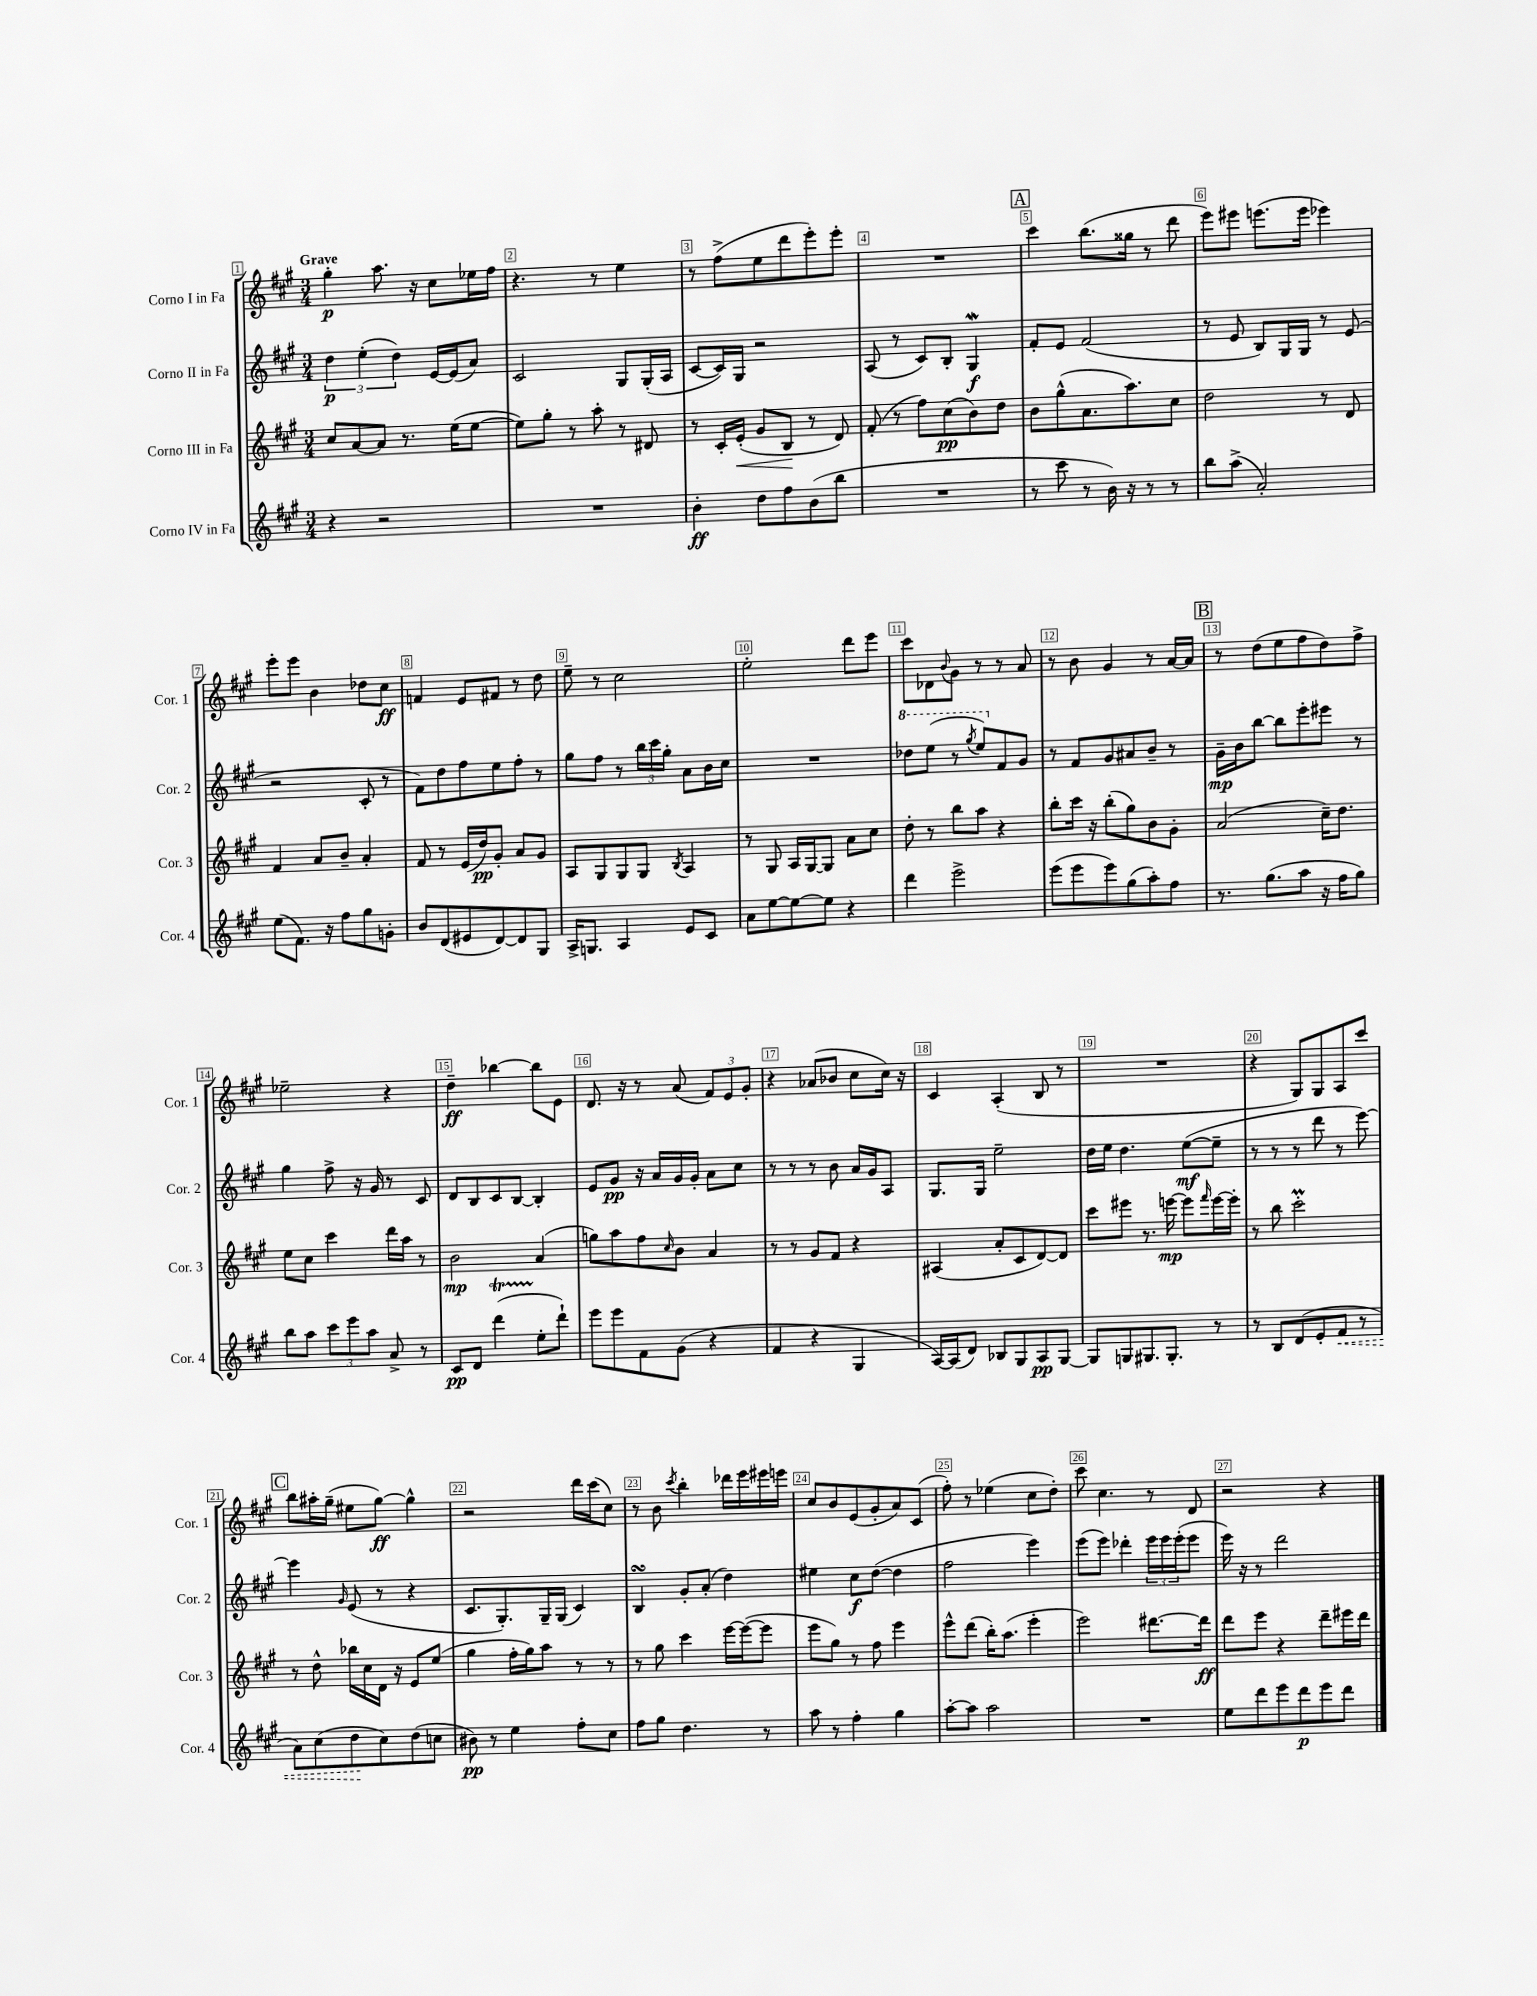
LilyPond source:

<<
\new StaffGroup <<
\new Staff = "s0" \with { instrumentName = "Corno I in Fa" shortInstrumentName = "Cor. 1" } {
    \clef treble \key a \major \numericTimeSignature \time 3/4 \tempo "Grave"
    gis''4-.\p a''8. r16 cis''8 ees''16 fis''16 |
    r4. r8 e''4 |
    r8 fis''8->( e''8 d'''8 e'''8-.) e'''8-. |
    R2. |
    \mark \markup { \box "A" } cis'''4 b''8.( gisis''16 r8 d'''8 |
    e'''8) eis'''8 e'''8.( e'''16 ees'''4) |
    e'''8-. e'''8 b'4 des''8 cis''8\ff |
    f'4 e'8 fis'8 r8 d''8 |
    e''8-- r8 cis''2 |
    e''2-. d'''8 e'''8 |
    cis'''8 des'8 \appoggiatura { b'8 } gis'8 r8 r8 a'8 |
    r8 b'8 gis'4 r8 a'16~ a'16 |
    \mark \markup { \box "B" } r8 d''8( e''8 fis''8 d''8) fis''8-> |
    ees''2-- r4 |
    d''4--\ff bes''4~ bes''8 e'8 |
    d'8. r16 r8 a'8( \tuplet 3/2 { fis'8) e'8 gis'8-. } |
    r4 aes'8( bes'8 cis''8 cis''16) r16 |
    cis'4 a4-.( b8 r8 |
    R2. |
    r4 gis8) gis8 a8 cis'''8 |
    \mark \markup { \box "C" } b''8 ais''16-. gis''16--( eis''8 gis''8~\ff) gis''4-^ |
    r2 d'''16 cis'''16( cis''8) |
    r8 b'8 \acciaccatura { cis'''8 } b''4-. des'''16 e'''16 eis'''16 e'''16 |
    cis''8 b'8 e'8( gis'8-. a'8) cis'8( |
    fis''8-.) r8 ees''4( cis''8 d''8-.) |
    cis'''8 cis''4. r8 d'8 |
    r2 r4 \bar "|." |
}
\new Staff = "s1" \with { instrumentName = "Corno II in Fa" shortInstrumentName = "Cor. 2" } {
    \clef treble \key a \major \numericTimeSignature \time 3/4
    \tuplet 3/2 { d''4\p e''4-.( d''4) } e'16~ e'16( a'8) |
    cis'2 gis8 gis16-.( a16 |
    cis'8~ cis'16) gis16 r2 |
    a8( r8 cis'8) b8-. gis4\mordent\f |
    \mark \markup { \box "A" } fis'8-. e'8 fis'2( |
    r8 e'8 b8) gis16 gis16 r8 e'8( |
    r2 cis'8-. r8 |
    fis'8) d''8 fis''8 e''8 fis''8-. r8 |
    gis''8 fis''8 r8 \tuplet 3/2 { b''16 cis'''16 gis''16-. } a'8 b'16 cis''16 |
    R2. |
    \ottava #1 des'''8 e'''8( r8 \acciaccatura { gis'''8 } e'''8) \ottava #0 fis'8 gis'8 |
    r8 fis'8 gis'8 ais'8 b'8-- r8 |
    \mark \markup { \box "B" } gis'16--\mp b'16 b''8~ b''8 e'''8-. eis'''8 r8 |
    gis''4 fis''8-> r16 gis'16 r8 cis'8 |
    d'8 b8 cis'8 b8~ b4-. |
    e'8 gis'8\pp r16 a'16 gis'16 gis'16-. a'8 cis''8 |
    r8 r8 r8 b'8 a'16 gis'16 a8 |
    gis8. gis16 e''2-- |
    d''16 e''16 d''4. e''8~\mf( e''8-- |
    r8 r8 r8 d'''8 r8 e'''8~) |
    \mark \markup { \box "C" } e'''4 \grace { gis'16 } e'8( r8 r4 |
    cis'8. gis8.-.) gis16-- gis16( cis'4) |
    b4\turn gis'8-. a'8-.( d''4) |
    eis''4 cis''8\f d''8~( d''4 |
    fis''2 e'''4) |
    e'''8( e'''8) des'''4-. \tuplet 3/2 { e'''16 e'''16 e'''16-.( } e'''8 |
    e'''16) r16 r8 d'''2 \bar "|." |
}
\new Staff = "s2" \with { instrumentName = "Corno III in Fa" shortInstrumentName = "Cor. 3" } {
    \clef treble \key a \major \numericTimeSignature \time 3/4
    cis''8 a'8~ a'8 r8. e''16( e''8~ |
    e''8) gis''8-. r8 a''8-. r8 dis'8 |
    r8 cis'16-. e'16-.\<( gis'8 b8\! r8 d'8) |
    fis'8-.( r8 fis''8) cis''8\pp( b'8) d''8 |
    \mark \markup { \box "A" } b'8 gis''8-^( a'8. a''8.) cis''8 |
    d''2 r8 d'8 |
    fis'4 a'8 b'8-- a'4-. |
    fis'8 r8 e'16( d''16\pp) gis'8-. a'8 gis'8 |
    a8 gis8 gis8 gis8 \acciaccatura { b8 } a4 |
    r8 gis8 a16 gis16~ gis8 a'8 cis''8 |
    d''8-. r8 b''8 a''8 r4 |
    b''8-. cis'''16 r16 b''8-.( gis''8) b'8 gis'8-. |
    \mark \markup { \box "B" } a'2( cis''16--) d''8. |
    e''8 cis''8 cis'''4 d'''16 a''16 r8 |
    b'2\mp a'4( |
    g''8) a''8 fis''8 \grace { cis''16 } b'8 a'4 |
    r8 r8 gis'8 fis'8 r4 |
    ais4( a'8-. cis'8 d'8~) d'8 |
    cis'''8 eis'''8 r8. e'''16~\mp e'''8 \grace { fis'''16 } e'''16~ e'''16-. |
    r8 b''8 cis'''2-.\prall |
    \mark \markup { \box "C" } r8 d''8-^ bes''16 cis''16 d'16 r16 e'8 e''8( |
    gis''4 fis''16-. gis''16) a''8 r8 r8 |
    r8 gis''8 cis'''4 e'''16~ e'''16~( e'''8 |
    e'''8 gis''8) r8 fis''8 e'''4 |
    e'''8-^ d'''8( b''16-.) a''8.( e'''4-. |
    e'''2) dis'''8.~ dis'''16\ff |
    d'''8 e'''8 r4 d'''8-- eis'''16 d'''16 \bar "|." |
}
\new Staff = "s3" \with { instrumentName = "Corno IV in Fa" shortInstrumentName = "Cor. 4" } {
    \clef treble \key a \major \numericTimeSignature \time 3/4
    r4 r2 |
    R2. |
    b'4-.\ff d''8 fis''8 b'8( b''8 |
    R2. |
    \mark \markup { \box "A" } r8 cis'''8 r8 b'16) r16 r8 r8 |
    b''8 a''8->( a'2-.) |
    e''8( fis'8.) r16 fis''8 gis''8 g'8-. |
    b'8 d'8( eis'8 d'8~) d'8 gis8 |
    a16-> g8. a4 e'8 cis'8 |
    a'8 e''8~ e''8~ e''8 r4 |
    d'''4 e'''2-> |
    e'''8( e'''8 e'''8) gis''8( a''8-.) fis''8 |
    \mark \markup { \box "B" } r8. gis''8.( a''8 r16 fis''16 gis''8) |
    b''8 a''8 \tuplet 3/2 { cis'''8 e'''8 a''8 } a'8-> r8 |
    cis'8\pp d'8 d'''4\startTrillSpan( e''8-.\stopTrillSpan d'''8-!) |
    e'''8 e'''8 fis'8 gis'8( r4 |
    fis'4 r4 gis4 |
    a16~) a16( d'8) bes8 gis8 a8\pp gis8~ |
    gis8 g8 gis8. gis8.-. r8 |
    r8 b8 d'8( e'8-. \once \override Hairpin.style = #'dashed-line fis'8\< r8 |
    \mark \markup { \box "C" } a'8) cis''8( d''8\! cis''8) d''8( c''8 |
    bis'8\pp) r8 e''4 fis''8-. cis''8 |
    fis''8 gis''8 d''4. r8 |
    a''8 r8 fis''4-. gis''4 |
    a''8~-. a''8 a''2 |
    R2. |
    e''8 d'''8 e'''8 d'''8\p e'''8 d'''8 \bar "|." |
}
>>
>>
\layout { \context { \Score \override BarNumber.break-visibility = ##(#f #t #t) barNumberVisibility = #all-bar-numbers-visible \override BarNumber.stencil = #(make-stencil-boxer 0.1 0.3 ly:text-interface::print) } }
